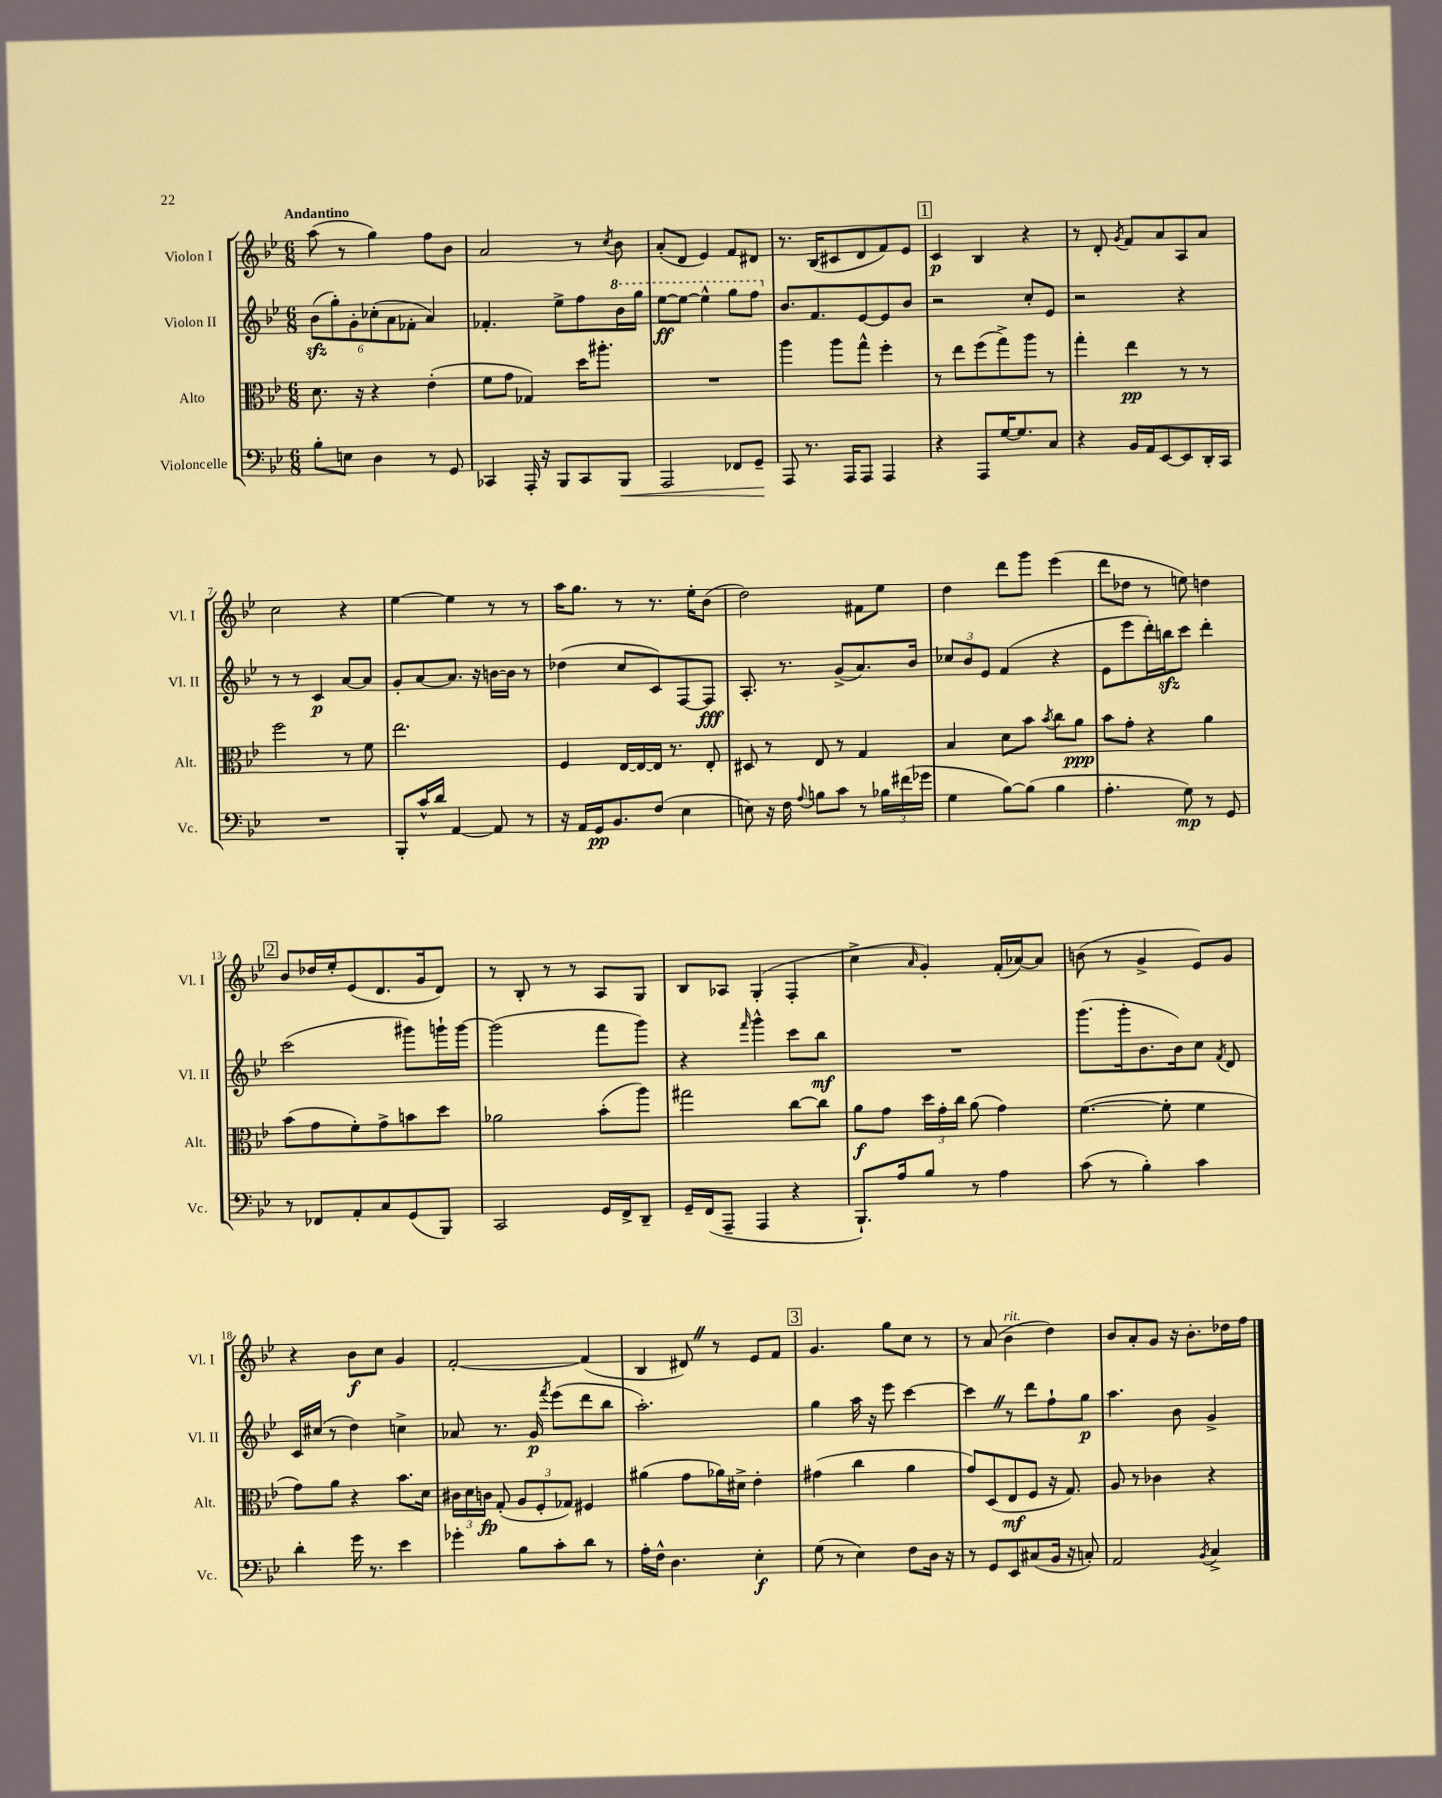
<<
\new StaffGroup <<
\new Staff = "s0" \with { instrumentName = "Violon I" shortInstrumentName = "Vl. I" } {
    \clef treble \key bes \major \numericTimeSignature \time 6/8 \tempo "Andantino"
    \autoBeamOff a''8( r8 g''4) f''8[ bes'8] |
    a'2 r8 \acciaccatura { c''8 } bes'8 |
    a'8[-.( d'8] ees'4) f'8[ dis'8] |
    r8. bes16[( cis'8 d'8 f'8) ees'8] |
    \mark \markup { \box "1" } c'4\p bes4 r4 |
    r8 d'8-. \acciaccatura { g'8 } f'8[ a'8 a8 a'8] |
    c''2 r4 |
    ees''4~ ees''4 r8 r8 |
    a''16[ g''8.] r8 r8. ees''16[-. bes'8]( |
    d''2) fis'8[ ees''8] |
    d''4 d'''8[ g'''8] ees'''4( |
    d'''8[ des''8] r8 e''8) d''4 |
    \mark \markup { \box "2" } bes'8[ des''16 ees''16-. ees'8( d'8. g'16 d'8]) |
    r8 bes8-. r8 r8 a8[ g8] |
    bes8[ aes8] g4-.( f4-. |
    c''4-> \grace { a'16 } g'4-.) f'16[-.( aes'16~) aes'8] |
    b'8( r8 g'4-> ees'8[) g'8] |
    r4 bes'8[\f c''8] g'4 |
    f'2~-. f'4( |
    bes4 dis'8) \once \override BreathingSign.text = \markup { \musicglyph "scripts.caesura.straight" } \breathe r8 ees'8[ f'8] |
    \mark \markup { \box "3" } g'4. g''8[ c''8] r8 |
    r8 a'8( bes'4^\markup { \italic "rit." } d''4) |
    bes'8[ a'8-. g'8] r16 bes'8.[-. des''16 f''16] \bar "|." |
}
\new Staff = "s1" \with { instrumentName = "Violon II" shortInstrumentName = "Vl. II" } {
    \clef treble \key bes \major \numericTimeSignature \time 6/8
    \autoBeamOff \tuplet 6/4 { bes'8[\sfz( g''8-.) g'8-. ces''8-.( a'8 fes'8]-. } a'4) |
    fes'4.-. ees''8[-> f''8 \ottava #1 bes''16 g'''16] |
    ees'''8[~\ff ees'''8]~ ees'''4-^ g'''8[ f'''8] \ottava #0 |
    bes'8.[ f'8. ees'8~ ees'8 bes'8] |
    \mark \markup { \box "1" } r2 c''8[-. ees'8] |
    r2 r4 |
    r8 r8 c'4\p a'8[~ a'8] |
    g'8[-. a'8~ a'8.] r16 b'16[~ b'16] r8 |
    des''4( c''8[ c'8) f8~ f8]\fff |
    a8.-. r8. g'8[->( a'8.) bes'16] |
    \tuplet 3/2 { ces''8[ bes'8 ees'8] } f'4( r4 |
    ees'8[ ees'''8 d'''16-.) b''16\sfz c'''8] d'''4-. |
    \mark \markup { \box "2" } c'''2( gis'''8[) g'''16-! g'''16]~ |
    g'''2( f'''8[ g'''8]) |
    r4 \grace { f'''16 } g'''4-^ c'''8[ bes''8]\mf |
    R2. |
    g'''8.[( g'''16-. bes'8. bes'16) c''8] \acciaccatura { f'8 } d'8 |
    c'16[ cis''16]( r8 d''4) c''4-> |
    aes'8 r8. g'16\p \acciaccatura { f'''8 } ees'''8[( d'''8 bes''8] |
    a''2.-.) |
    \mark \markup { \box "3" } g''4 a''16 r16 ees'''8 c'''4~ |
    c'''4 \once \override BreathingSign.text = \markup { \musicglyph "scripts.caesura.straight" } \breathe r8 d'''8[ f''8-! g''8]\p |
    a''4. bes'8 g'4-> \bar "|." |
}
\new Staff = "s2" \with { instrumentName = "Alto" shortInstrumentName = "Alt." } {
    \clef alto \key bes \major \numericTimeSignature \time 6/8
    \autoBeamOff d'8. r16 r4 ees'4-.( |
    f'8[ g'8] ges4) d''16[ ais''8.]-. |
    R2. |
    a''4 a''8[ g''8]-^ f''4-. |
    \mark \markup { \box "1" } r8 ees''8[ f''8( g''8->) a''8] r8 |
    g''4-. ees''4\pp r8 r8 |
    f''2 r8 f'8 |
    ees''2. |
    f4 ees16[~ ees16~ ees16] r8. ees8-. |
    dis8 r8 ees8 r8 g4 |
    bes4 d'8[ bes'8] \acciaccatura { bes'8 } c''8[ a'8]\ppp |
    bes'8[ g'8]-. r4 a'4 |
    \mark \markup { \box "2" } bes'8[( g'8 f'8-.) g'8-> b'8 d''8] |
    aes'2 bes'8[-.( a''8]) |
    gis''2 c''8[~ c''8] |
    a'8[\f g'8] \tuplet 3/2 { d''16[ g'16-. c''16] } a'8( g'4) |
    f'4.~( f'8-. f'4 |
    g'8[) a'8] r4 bes'8.[ d'16] |
    \tuplet 3/2 { cis'16[ d'16 c'16]\fp } g8-.( \tuplet 3/2 { a8[ f8-. ges8]) } fis4 |
    ais'4( g'8[ aes'16) dis'16]-> ees'4-. |
    \mark \markup { \box "3" } gis'4( c''4 a'4 |
    g'8[) d8( ees8\mf f8] r16 g8.) |
    a8 r8 ces'4 r4 \bar "|." |
}
\new Staff = "s3" \with { instrumentName = "Violoncelle" shortInstrumentName = "Vc." } {
    \clef bass \key bes \major \numericTimeSignature \time 6/8
    \autoBeamOff bes8[-. e8] d4 r8 g,8 |
    ces,4 a,,16-. r16 bes,,8[ ces,8 bes,,8]\< |
    a,,2 fes,8[ g,8]--\! |
    a,,8 r8. a,,16[ a,,8] a,,4 |
    \mark \markup { \box "1" } r4 a,,8[ g16~ g8. c8] |
    r4 bes,16[ a,16 ees,8~ ees,8 d,16-. c,16] |
    R2. |
    bes,,8[-. c'16-^ d'16] a,4~ a,8 r8 |
    r16 a,16[ g,16\pp bes,8. f8]( ees4 |
    e8) r16 f16 \appoggiatura { a8 } b8[ c'8] r8 \tuplet 3/2 { bes16[ fis'16( ges'16] } |
    g4 bes8[~) bes8]( bes4 |
    a4.-. g8\mp) r8 g,8 |
    \mark \markup { \box "2" } r8 fes,8[ a,8-. c8 g,8( bes,,8]) |
    c,2 g,16[ f,16-> d,8]-- |
    g,16[-- f,16( a,,8]-- a,,4 r4 |
    bes,,8.[-!) a16 bes8] r8 a4 |
    c'8( r8 bes4-.) c'4 |
    d'4-. g'16 r8. ees'4 |
    ges'4-. bes8[ c'8-. d'8] r8 |
    a16[-. f16]-^ d4. ees4-.\f |
    \mark \markup { \box "3" } g8( r8 ees4) f8[ d16] r16 |
    r8 g,8[ ees,8 cis8( bes,16] r16 c8-.) |
    a,2 \acciaccatura { bes,8 } c4-> \bar "|." |
}
>>
>>
